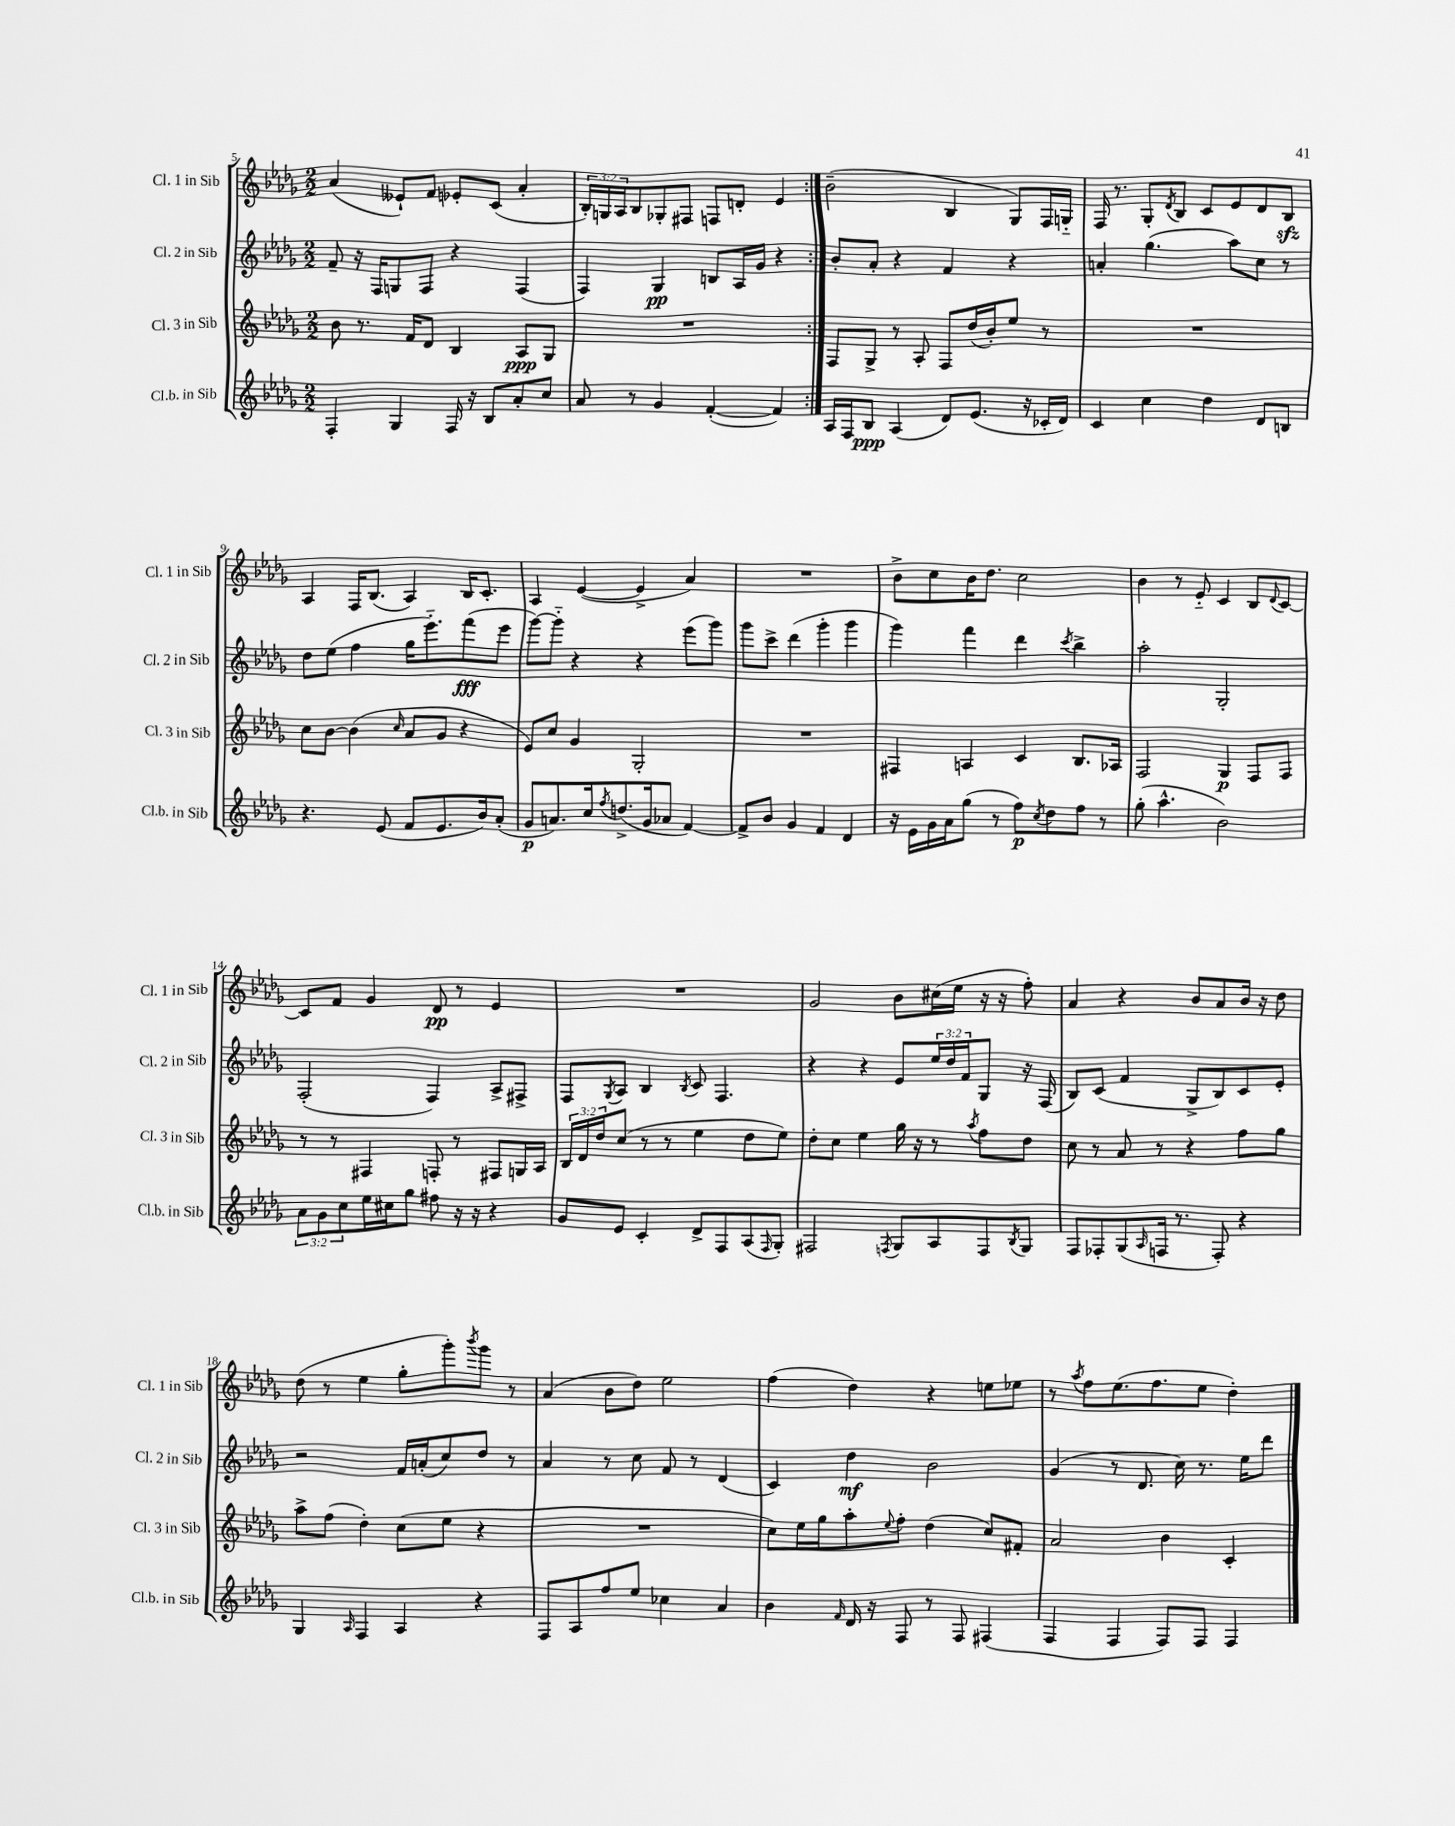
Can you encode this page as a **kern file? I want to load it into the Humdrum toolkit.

**kern	**dynam	**kern	**dynam	**kern	**dynam	**kern	**dynam
*part4	*part4	*part3	*part3	*part2	*part2	*part1	*part1
*staff4	*staff4	*staff3	*staff3	*staff2	*staff2	*staff1	*staff1
*I"Cl.b. in Sib	*	*I"Cl. 3 in Sib	*	*I"Cl. 2 in Sib	*	*I"Cl. 1 in Sib	*
*I'Cl.b. in Sib	*	*I'Cl. 3 in Sib	*	*I'Cl. 2 in Sib	*	*I'Cl. 1 in Sib	*
*clefG2	*	*clefG2	*	*clefG2	*	*clefG2	*
*k[b-e-a-d-g-]	*	*k[b-e-a-d-g-]	*	*k[b-e-a-d-g-]	*	*k[b-e-a-d-g-]	*
*M2/2	*	*M2/2	*	*M2/2	*	*M2/2	*
=5	=5	=5	=5	=5	=5	=5	=5
4F'/	.	8b-\	.	8f~/	.	(4a-/	.
.	.	8.r	.	16r	.	.	.
.	.	.	.	16F/KL	.	.	.
4G-/	.	.	.	8Gn/	.	8e--X`/L)	.
.	.	16f/KL	.	.	.	.	.
.	.	8d-/J	.	8F/J	.	8f/J	.
16F/	.	4B-/	.	4r	.	8e-X'/L	.
16r	.	.	.	.	.	.	.
8B-/L	.	.	.	.	.	(8c/J	.
8a-'/	.	8A-/L	ppp	(4F/	.	4a-'/	.
8cc/J	.	8G-/J	.	.	.	.	.
=6	=6	=6	=6	=6	=6	=6	=6
8a-/	.	1r	.	4F/)	.	24B-'/LL)	.
.	.	.	.	.	.	24Gn/	.
.	.	.	.	.	.	24A-/J	.
8r	.	.	.	.	.	8B-/	.
4g-/	.	.	.	4G-/	pp	8G-X'/	.
.	.	.	.	.	.	8F#X/J	.
([4f'/	.	.	.	8Bn/L	.	8Fn/L	.
.	.	.	.	16A-/L	.	8dn'/J	.
.	.	.	.	16g-/JJ	.	.	.
4f/])	.	.	.	4r	.	4e-/	.
=7:|!	=7:|!	=7:|!	=7:|!	=7:|!	=7:|!	=7:|!	=7:|!
16A-/LL	.	8F/L	.	8b-'/L	.	(2b-~\	.
16F/J	.	.	.	.	.	.	.
8B-/J	ppp	8G-^/J	.	8a-'/J	.	.	.
(4A-/	.	8r	.	4r	.	.	.
.	.	8A-'/	.	.	.	.	.
8d-/L)	.	8F/L	.	4f/	.	4B-/	.
(8.e-/J	.	(16dd-/L	.	.	.	.	.
.	.	16b-'/J)	.	.	.	.	.
.	.	8ee-/J	.	4r	.	8G-/L)	.
16r	.	.	.	.	.	.	.
16c-X'/LL	.	8r	.	.	.	16F/L	.
16d-/JJ)	.	.	.	.	.	16Gn/JJ	.
=8	=8	=8	=8	=8	=8	=8	=8
4c/	.	1r	.	4an'/	.	16F/	.
.	.	.	.	.	.	8.r	.
4cc\	.	.	.	(4.gg-\	.	8G-'/L	.
.	.	.	.	.	.	8qd-/	.
.	.	.	.	.	.	8B-/J	.
4dd-\	.	.	.	.	.	8c/L	.
.	.	.	.	8aa-\L)	.	8e-/	.
8d-/L	.	.	.	8cc\J	.	8d-/	.
8Bn/J	.	.	.	8r	.	8B-zz/J	.
!!LO:LB:g=z
=9	=9	=9	=9	=9	=9	=9	=9
4.r	.	8cc\L	.	8dd-\L	.	4A-/	.
.	.	[8b-\J	.	(8ee-\J	.	.	.
.	.	(4b-\]	.	4ff\	.	16F/KL	.
.	.	.	.	.	.	(8.B-/J	.
(8e-/	.	.	.	.	.	.	.
.	.	16qqcc/	.	.	.	.	.
8f/L	.	8a-/L	.	16gg-\KL	.	4A-/)	.
.	.	.	.	8.eee-\)	.	.	.
8.e-/	.	8g-/J	.	.	.	.	.
.	.	4r	.	(8fff\	fff	16B-/KL	.
16b-/k)	.	.	.	.	.	8.c'/J	.
(8a-'/J	.	.	.	8eee-\J	.	.	.
=10	=10	=10	=10	=10	=10	=10	=10
8g-/L	p	8e-/L)	.	[8ggg-\L)	.	4A-/	.
8.an/)	.	8cc/J	.	8ggg-\J]	.	.	.
.	.	4g-/	.	4r	.	([4e-/	.
16cc/k	.	.	.	.	.	.	.
8qff/	.	.	.	.	.	.	.
(8.ddn^/	.	.	.	.	.	.	.
.	.	2G-'/	.	4r	.	4e-^/]	.
16g-/k	.	.	.	.	.	.	.
8a-X/J	.	.	.	.	.	.	.
[4f/)	.	.	.	(8eee-\L	.	4a-/)	.
.	.	.	.	8ggg-\J)	.	.	.
=11	=11	=11	=11	=11	=11	=11	=11
8f^/L]	.	1r	.	8ggg-\L	.	1r	.
8b-/J	.	.	.	8ccc^\J	.	.	.
4g-/	.	.	.	(4ddd-\	.	.	.
4f/	.	.	.	4ggg-'\	.	.	.
4d-/	.	.	.	4ggg-\	.	.	.
=12	=12	=12	=12	=12	=12	=12	=12
16r	.	4F#X/	.	4ggg-\)	.	8b-^\L	.
16e-\LL	.	.	.	.	.	.	.
16g-\	.	.	.	.	.	8cc\	.
16a-\J	.	.	.	.	.	.	.
(8gg-\J	.	4An/	.	4fff\	.	16b-\K	.
.	.	.	.	.	.	8.dd-\J	.
8r	.	.	.	.	.	.	.
8ff\L)	p	4c/	.	4ddd-\	.	2cc\	.
8qcc/	.	.	.	.	.	.	.
8dd-\	.	.	.	.	.	.	.
.	.	.	.	8qccc/	.	.	.
8ff\J	.	8.B-/L	.	4bb-^\	.	.	.
8r	.	.	.	.	.	.	.
.	.	16A-X/Jk	.	.	.	.	.
=13	=13	=13	=13	=13	=13	=13	=13
(8gg-'\	.	2F/	.	2aa-'\	.	4b-\	.
4.aa-^^\	.	.	.	.	.	.	.
.	.	.	.	.	.	8r	.
.	.	.	.	.	.	8e-/	.
2b-\)	.	4G-/	p	2G-'/	.	4c/	.
.	.	8F/L	.	.	.	8B-/L	.
.	.	.	.	.	.	8qqd-/	.
.	.	8F/J	.	.	.	[8c/J	.
!!LO:LB:g=z
=14	=14	=14	=14	=14	=14	=14	=14
12a-\L	.	8r	.	(2F'/	.	8c/L]	.
12g-\	.	.	.	.	.	.	.
.	.	8r	.	.	.	8f/J	.
12cc\	.	.	.	.	.	.	.
16ee-\L	.	4F#X/	.	.	.	4g-/	.
16cc#X\J	.	.	.	.	.	.	.
8gg-\J	.	.	.	.	.	.	.
8ff#X\	.	8Fn'/	.	4F/)	.	8d-/	pp
16r	.	8r	.	.	.	8r	.
16r	.	.	.	.	.	.	.
4r	.	8F#X/L	.	8A-^/L	.	4e-/	.
.	.	16Gn/L	.	8F#X^/J	.	.	.
.	.	16A-/JJ	.	.	.	.	.
=15	=15	=15	=15	=15	=15	=15	=15
8g-/L	.	24B-/LL	.	8F/L	.	1r	.
.	.	24d-/	.	.	.	.	.
.	.	24dd-/J	.	.	.	.	.
.	.	.	.	8qG-/	.	.	.
8e-/J	.	(8cc/J	.	8A-/J	.	.	.
4c'/	.	8r	.	4B-/	.	.	.
.	.	8r	.	.	.	.	.
.	.	.	.	8qB-/	.	.	.
8d-^/L	.	4ee-\	.	8c/	.	.	.
8F/	.	.	.	4.F/	.	.	.
(8A-/	.	8dd-\L	.	.	.	.	.
16qqF/	.	.	.	.	.	.	.
8G-'/J)	.	8ee-\J)	.	.	.	.	.
=16	=16	=16	=16	=16	=16	=16	=16
2F#X/	.	8dd-'\L	.	4r	.	2g-/	.
.	.	8cc\J	.	.	.	.	.
.	.	4ee-\	.	4r	.	.	.
8qFn/	.	.	.	.	.	.	.
8G-/L	.	16gg-\	.	8e-/L	.	8b-\L	.
.	.	16r	.	.	.	.	.
8A-/	.	8r	.	24ee-/L	.	(16cc#X\L	.
.	.	.	.	24dd-/	.	.	.
.	.	.	.	.	.	16ee-\JJ	.
.	.	.	.	24f/J	.	.	.
.	.	8qaa-/	.	.	.	.	.
8F/	.	8ff\L	.	8G-/J	.	16r	.
.	.	.	.	.	.	16r	.
8qB-/	.	.	.	.	.	.	.
8G-/J	.	8dd-\J	.	16r	.	8ff'\)	.
.	.	.	.	(16F/	.	.	.
=17	=17	=17	=17	=17	=17	=17	=17
8F/L	.	8cc\	.	8B-/L)	.	4a-/	.
8F-X'/	.	8r	.	(8c/J	.	.	.
(8G-/	.	8a-/	.	4f/	.	4r	.
16qqA-/	.	.	.	.	.	.	.
16Fn/Jk	.	8r	.	.	.	.	.
8.r	.	.	.	.	.	.	.
.	.	4r	.	8G-^/L	.	8b-/L	.
8F'/)	.	.	.	8B-/)	.	8a-/	.
4r	.	8ff\L	.	8c/	.	16b-/Jk	.
.	.	.	.	.	.	16r	.
.	.	8gg-\J	.	8e-'/J	.	8dd-\	.
!!LO:LB:g=z
=18	=18	=18	=18	=18	=18	=18	=18
4G-/	.	8aa-^\L	.	2r	.	(8dd-\	.
.	.	(8ff\J	.	.	.	8r	.
16qqA-/	.	.	.	.	.	.	.
4F/	.	4dd-'\)	.	.	.	4ee-\	.
4A-/	.	(8cc\L	.	16f/LL	.	8gg-'\L	.
.	.	.	.	(16an'/J	.	.	.
.	.	8ee-\J	.	8cc/)	.	8ggg-'\)	.
.	.	.	.	.	.	8qbbb-/	.
4r	.	4r	.	8dd-/J	.	8ggg-\J	.
.	.	.	.	8r	.	8r	.
=19	=19	=19	=19	=19	=19	=19	=19
8F/L	.	1r	.	4a-/	.	(4a-/	.
8A-/	.	.	.	.	.	.	.
8ff/	.	.	.	8r	.	8b-\L	.
8ee-/J	.	.	.	8cc\	.	8dd-\J)	.
4cc-X\	.	.	.	8f/	.	2ee-\	.
.	.	.	.	8r	.	.	.
4a-/	.	.	.	(4d-/	.	.	.
=20	=20	=20	=20	=20	=20	=20	=20
4b-\	.	8cc\L)	.	4c/)	.	(4ff\	.
.	.	16ee-\L	.	.	.	.	.
.	.	16gg-\J	.	.	.	.	.
16qqf/	.	.	.	.	.	.	.
16d-/	.	8aa-'\	.	4dd-\	mf	4dd-\)	.
16r	.	.	.	.	.	.	.
.	.	8qqee-/	.	.	.	.	.
8F/	.	8ff'\J	.	.	.	.	.
8r	.	(4dd-\	.	2b-\	.	4r	.
8F/	.	.	.	.	.	.	.
(4F#X/	.	8cc/L)	.	.	.	8een\L	.
.	.	8f#X'/J	.	.	.	8ee-X\J	.
=21	=21	=21	=21	=21	=21	=21	=21
4F/	.	2a-/	.	(4g-/	.	8r	.
.	.	.	.	.	.	8qaa-/	.
.	.	.	.	.	.	8ff\L	.
4F/	.	.	.	8r	.	(8.ee-\	.
.	.	.	.	8.d-/	.	.	.
.	.	.	.	.	.	8.ff\	.
8F/L)	.	4b-\	.	.	.	.	.
.	.	.	.	16cc\)	.	.	.
8F/J	.	.	.	8.r	.	8ee-\J	.
4F/	.	4c'/	.	.	.	4dd-'\)	.
.	.	.	.	16ee-\KL	.	.	.
.	.	.	.	8ddd-\J	.	.	.
==	==	==	==	==	==	==	==
*-	*-	*-	*-	*-	*-	*-	*-
